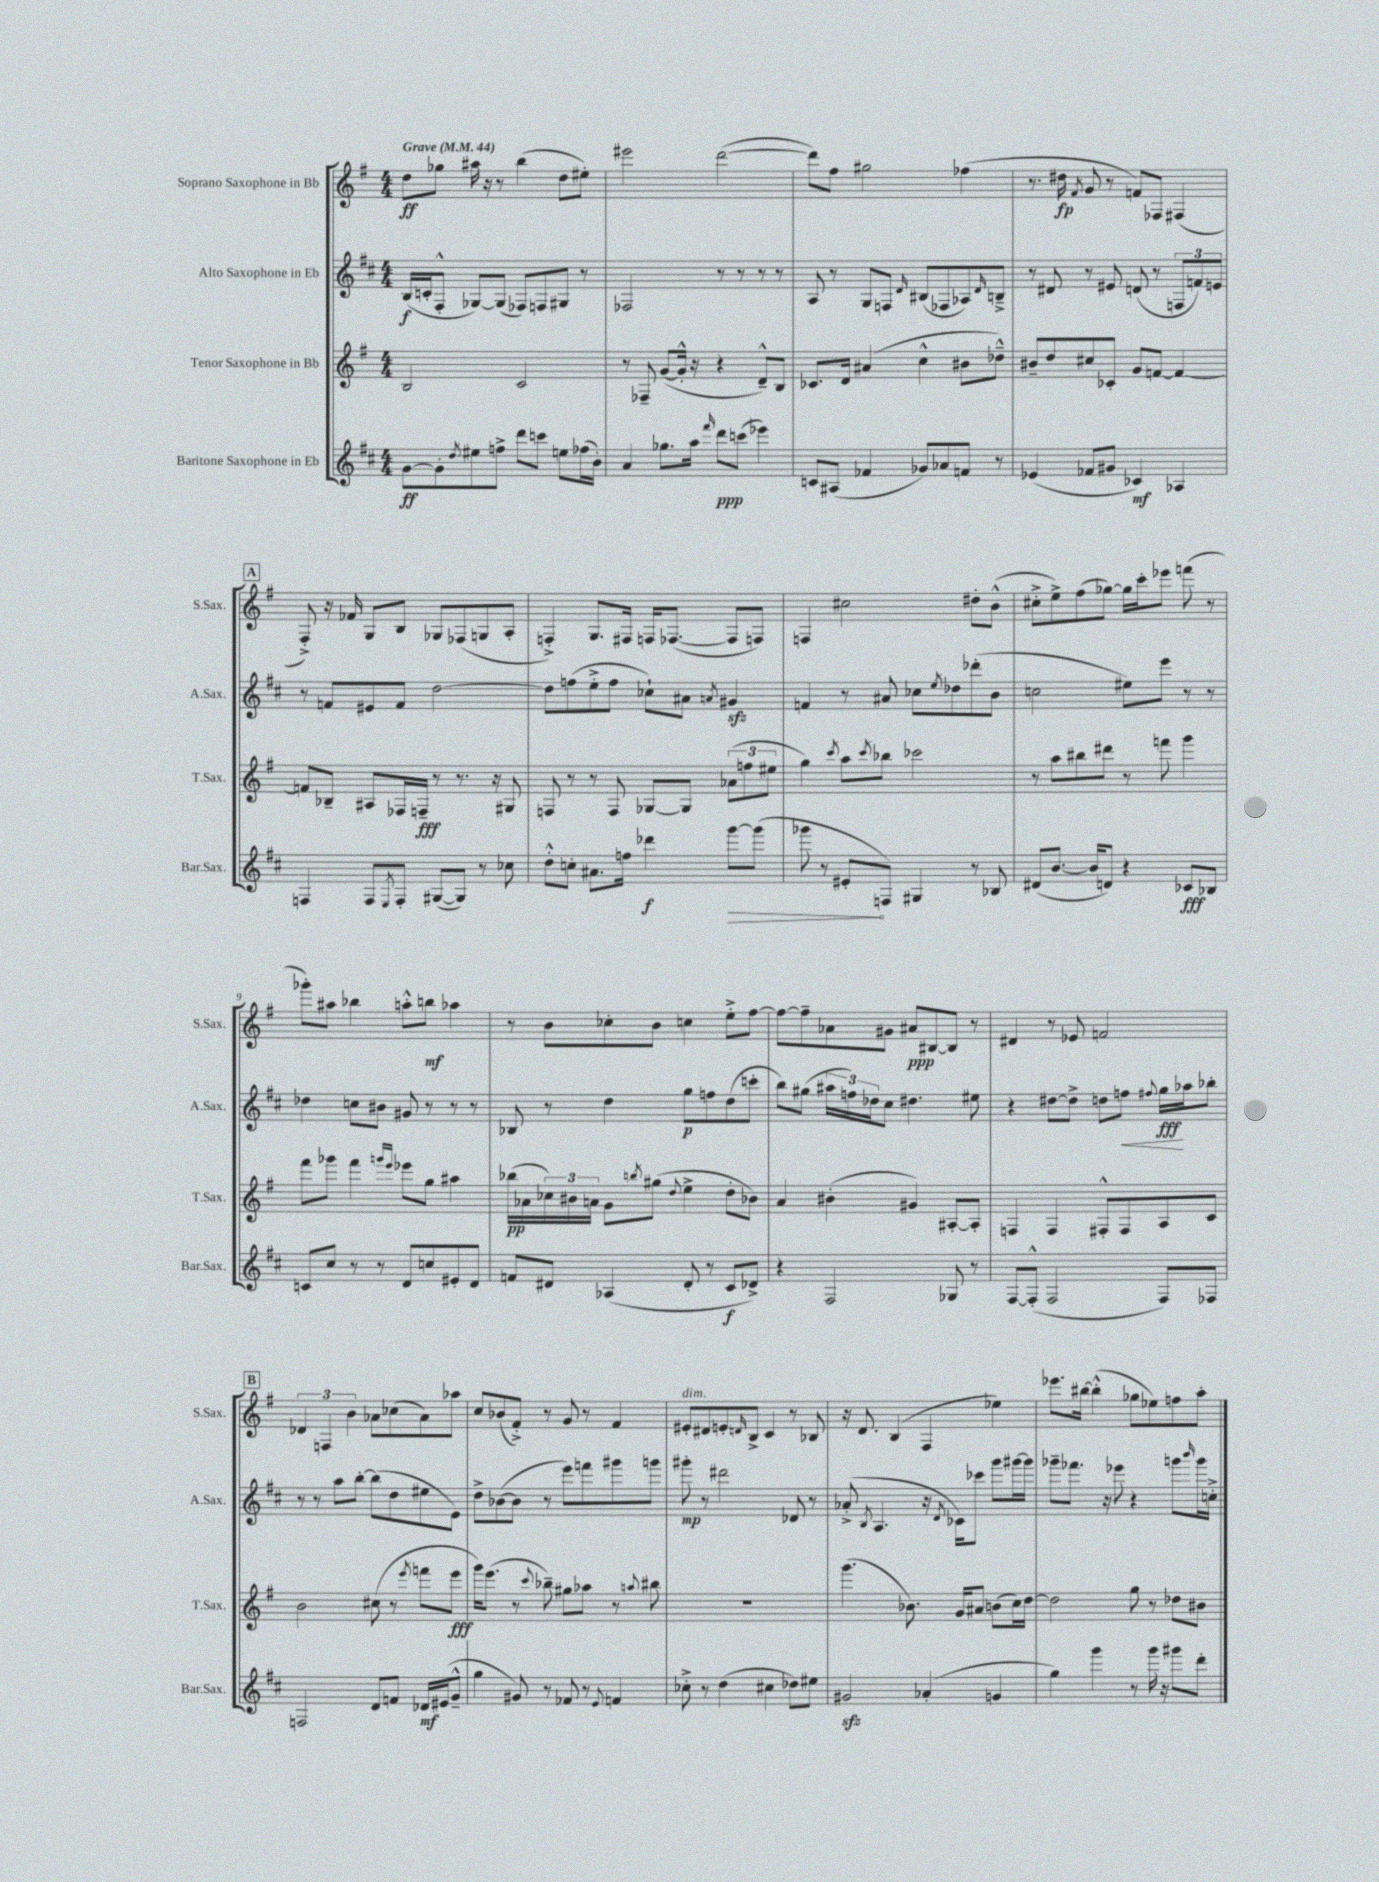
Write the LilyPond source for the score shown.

<<
\new StaffGroup <<
\new Staff = "s0" \with { instrumentName = "Soprano Saxophone in Bb" shortInstrumentName = "S.Sax." } {
    \clef treble \key g \major \numericTimeSignature \time 4/4 \tempo "Grave" 4 = 44
    d''8\ff ges''8 ais''16 r16 r8 b''4( d''8 eis''8-.) |
    eis'''2 d'''2~( |
    d'''8) fis''8 gis''2 fes''4( |
    r8. dis''16\fp \acciaccatura { fis'8 } g'8 r8 f'8) fes8 fis4( |
    \mark \markup { \box "A" } fis8-.->) r16 fes'16 g8 b8 ges8 fes8( g8 a8-. |
    f4-.->) g8. fis16 f16 fes8.~( fes8 f8) |
    f4 cis''2 dis''8-. b'8-^( |
    cis''8-.-> e''8->) fis''8( ges''8~) ges''16 c'''16-. ees'''8 f'''8( r8 |
    ges'''8-.) ais''8 bes''4 a''8-.-^ b''8\mf aes''4 |
    r8 b'8 ces''8-. b'8 c''4 e''8-.-> fis''8~ |
    fis''8~ fis''8-- aes'8 gis'8 ais'8\ppp bis8~ bis8 r8 |
    dis'4 r8 ees'8 f'2 |
    \mark \markup { \box "B" } \tuplet 3/2 { des'4 f4 b'4 } aes'8 ces''8( aes'8) aes''8 |
    c''8 bes'8( fis'8-.->) r8 g'8 r8 fis'4 |
    eis'8-.^\markup { \italic "dim." } dis'8 e'8-. \grace { d'16 } b8-> c'4 r8 bes8 |
    r16 d'8. b4( fis4 ees''4) |
    ees'''8. bis''16~ bis''4-.-^( ges''8 ees''8) f''8 a''8-. \bar "|." |
}
\new Staff = "s1" \with { instrumentName = "Alto Saxophone in Eb" shortInstrumentName = "A.Sax." } {
    \clef treble \key d \major \numericTimeSignature \time 4/4
    b16\f( c'16-. fis8-.-^ ges8~) ges8( fes8) f8 gis8 r8 |
    fes2 r8 r8 r8 r8 |
    a8 r8 g8 f8 \grace { d'16 } bis8( fes8 aes8) \grace { d'16 } b8---> |
    r8 dis'8 r8 eis'8 d'8( r8 \tuplet 3/2 { f8 f'8) e'8 } |
    \mark \markup { \box "A" } r8 f'8 eis'8 f'8 d''2~ |
    d''8 f''8( e''8-.-> f''8 ces''8-!) ais'8 \acciaccatura { a'8 } gis'4\sfz |
    f'4 r8 ais'8 ces''8 \acciaccatura { e''8 } des''8 des'''8-.( b'8 |
    c''2 eis''8) e'''8 r8 r8 |
    des''4 c''8 bis'8 gis'8 r8 r8 r8 |
    bes8 r8 d''4 g''8\p f''8 d''8( c'''8-. |
    b''8) gis''8( \tuplet 3/2 { ais''16 f''16) des''16 } cis''8 dis''4. eis''8 |
    r4 dis''8~ dis''8-> d''8 f''8\< \appoggiatura { fis''8 } g''16\fff\! aes''16 bes''8-. |
    \mark \markup { \box "B" } r8 r8 a''8 b''8~-. b''8( d''8 eis''8 e'8) |
    d''8-> bes'8~( bes'8 r8 e'''8) f'''8 gis'''8 g'''8 |
    gis'''8-.\mp r8 dis'''2 des'8 r8 |
    aes'8-.->( \acciaccatura { b8 } a4. r16 \acciaccatura { d'8 } ces'16) ces'''8 g'''8 gis'''16~ gis'''16 |
    ges'''8-- fes'''8. r16 ees'''8 r4 g'''8 \grace { b'''16 } g'''16 c''16-.-> \bar "|." |
}
\new Staff = "s2" \with { instrumentName = "Tenor Saxophone in Bb" shortInstrumentName = "T.Sax." } {
    \clef treble \key g \major \numericTimeSignature \time 4/4
    b2 c'2 |
    r8 fes8-- g'8~( g'16-.-^ r16 r4 d'8---^) b8 |
    ces'8. d'16 ais'4( c''4-^ bis'8 des''8---^) |
    bis'8-- d''8 cis''8 ces'8-. g'8 f'8~ f'4~ |
    \mark \markup { \box "A" } f'8 bes8-- ais8 fes16 f16--\fff r8 r8. r16 gis8 |
    f8 r8 r8 f8 ges8~ ges8 \tuplet 3/2 { aes'8( f''8 eis''8 } |
    g''4) \acciaccatura { c'''8 } a''8 \acciaccatura { c'''8 } bes''8 ces'''2 |
    r8 a''8 bis''8 dis'''8 r8 f'''8 g'''4 |
    fis'''8 ges'''8 fis'''4 \grace { g'''16 e'''16 } ees'''8 g''8 ais''4 |
    bes''16\pp( aes'16 \tuplet 3/2 { ces''16) bis'16 a'16 } g'8 \acciaccatura { b''8 } gis''8( \appoggiatura { d''8 } e''4-> d''8-. bes'8) |
    a'4 bis'4-.( gis'4) ais8~-. ais8-. |
    f4 f4 fis8-.-^ fis8 a8 c'8 |
    \mark \markup { \box "B" } b'2 cis''8( r8 \acciaccatura { e'''8 } f'''8 e'''8\fff |
    g'''16) e'''8.( r8 \appoggiatura { c'''8 } bes''8--) gis''8 aes''8 r8 \appoggiatura { a''8 } bis''8 |
    R1 |
    g'''4.( bes'8.) g'16 ais'8 b'8( c''16) d''16~ |
    d''2 g''8 r8 des''8 bis'8 \bar "|." |
}
\new Staff = "s3" \with { instrumentName = "Baritone Saxophone in Eb" shortInstrumentName = "Bar.Sax." } {
    \clef treble \key d \major \numericTimeSignature \time 4/4
    g'8~\ff g'8-. \acciaccatura { d''8 } eis''8 f''8-> d'''8 c'''8 e''8 fes''16( b'16-.) |
    a'4 ges''8. a''16 \grace { fis'''16 } d'''8\ppp c'''8( ees'''4) |
    c'8 ais8( fes'4 ges'8) aes'8 f'8 r8 |
    ees'4( fes'8 gis'8 ces'4\mf) aes4 |
    \mark \markup { \box "A" } f4 f8 \acciaccatura { e8 } f8-. gis8~( gis8) r8 ces''8 |
    d''8-.-^ c''8-. ais'8. f''16 des'''4\f \once \override Hairpin.circled-tip = ##t g'''8~\> g'''8( |
    ges'''8 r8 eis'8-.\! f8) gis4 r8 bes8 |
    dis'8( b'8.~ b'16 d'8) r4 ces'8\fff bes8 |
    c'8 cis''8 r8 r8 d'8 c''8 eis'8-. d'8 |
    f'8 dis'8 aes4( dis'8-. r8 cis'8\f des'8->) |
    r4 fis2 ges8 r8 |
    fis8~ fis8-.-^( fis2 fis8) fes8 |
    \mark \markup { \box "B" } f2 d'8 f'8 des'16\mf eis'16( g'8---^ |
    g''4 gis'8) r8 fes'8 r8 \appoggiatura { e'8 } f'4 |
    ces''8-.-> r8 d''4( cis''4 des''8) eis''8 |
    gis'2\sfz aes'4-.( g'4 |
    g''4) g'''4 r8 g'''16 r16 gis'''8 d'''8-. \bar "|." |
}
>>
>>
